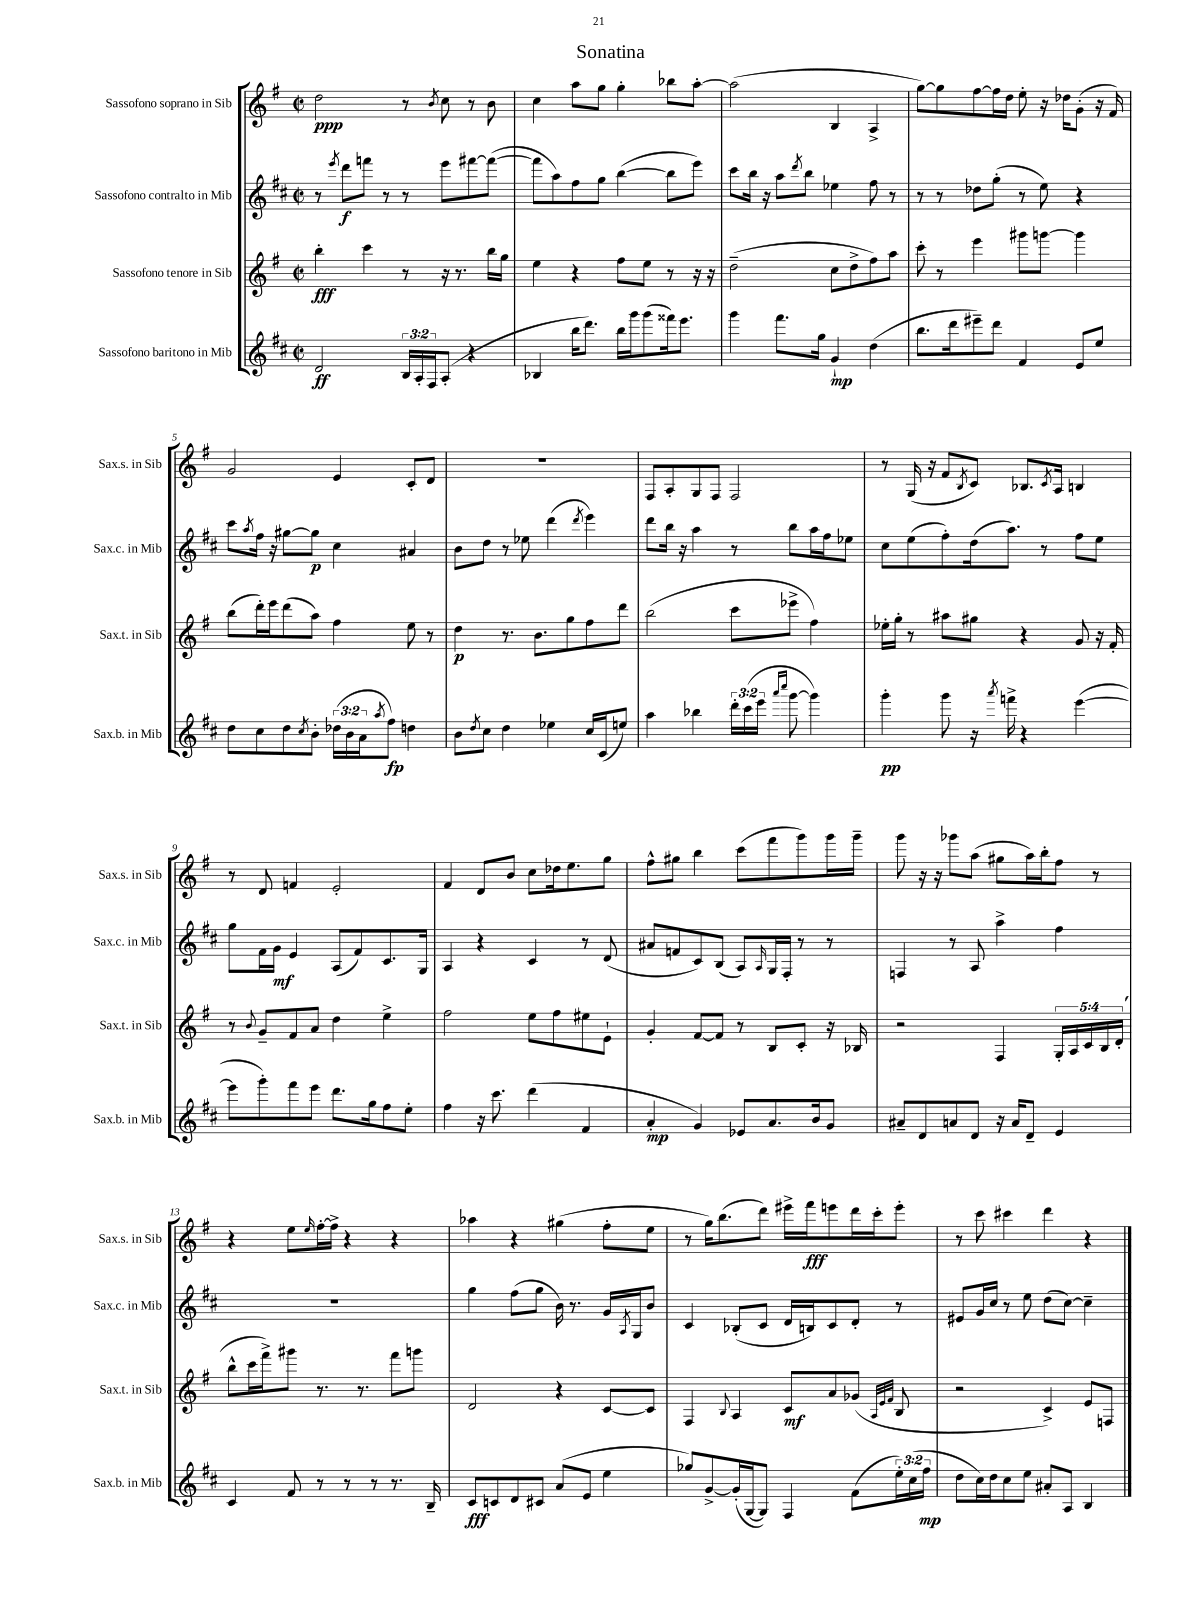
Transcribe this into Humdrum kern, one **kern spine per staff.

**kern	**dynam	**kern	**dynam	**kern	**dynam	**kern	**dynam
*part4	*part4	*part3	*part3	*part2	*part2	*part1	*part1
*staff4	*staff4	*staff3	*staff3	*staff2	*staff2	*staff1	*staff1
*I"Sassofono baritono in Mib	*	*I"Sassofono tenore in Sib	*	*I"Sassofono contralto in Mib	*	*I"Sassofono soprano in Sib	*
*I'Sax.b. in Mib	*	*I'Sax.t. in Sib	*	*I'Sax.c. in Mib	*	*I'Sax.s. in Sib	*
*clefG2	*	*clefG2	*	*clefG2	*	*clefG2	*
*k[f#c#]	*	*k[f#]	*	*k[f#c#]	*	*k[f#]	*
*M2/2	*	*M2/2	*	*M2/2	*	*M2/2	*
*met(c|)	*	*met(c|)	*	*met(c|)	*	*met(c|)	*
=1	=1	=1	=1	=1	=1	=1	=1
2d/	ff	4bb'\	fff	8r	.	2dd\	ppp
.	.	.	.	8qeee/	.	.	.
.	.	.	.	8ddd\L	f	.	.
.	.	4ccc\	.	8fffn\J	.	.	.
.	.	.	.	8r	.	.	.
24B/LL	.	8r	.	8r	.	8r	.
24A'/	.	.	.	.	.	.	.
24F#/J	.	.	.	.	.	.	.
.	.	.	.	.	.	8qb/	.
(8A'/J	.	16r	.	8eee\L	.	8cc\	.
.	.	8.r	.	.	.	.	.
4r	.	.	.	[8fff#X\	.	8r	.
.	.	16bb\LL	.	(8fff#\J_	.	8b\	.
.	.	16gg\JJ	.	.	.	.	.
=2	=2	=2	=2	=2	=2	=2	=2
4B-X/	.	4ee\	.	8fff#\L]	.	4cc\	.
.	.	.	.	8aa\)	.	.	.
16bb\KL	.	4r	.	8ff#\	.	8aa\L	.
8.ddd\J)	.	.	.	.	.	.	.
.	.	.	.	8gg\J	.	8gg\J	.
16bb\LL	.	8ff#\L	.	([4bb\	.	4gg'\	.
16ggg\J	.	.	.	.	.	.	.
(8ggg\	.	8ee\J	.	.	.	.	.
16fff##X\k)	.	8r	.	8bb\L]	.	8bb-X\L	.
8.eee\J	.	.	.	.	.	.	.
.	.	16r	.	8eee\J)	.	[8aa'\J	.
.	.	16r	.	.	.	.	.
=3	=3	=3	=3	=3	=3	=3	=3
4ggg\	.	(2dd~\	.	8ccc#\L	.	(2aa\]	.
.	.	.	.	16bb\Jk	.	.	.
.	.	.	.	16r	.	.	.
8.fff#\L	.	.	.	8aa\L	.	.	.
.	.	.	.	8qddd/	.	.	.
.	.	.	.	8bb\J	.	.	.
16gg\Jk	.	.	.	.	.	.	.
4g`/	mp	8cc\L	.	4ee-X\	.	4B/	.
.	.	8dd^\	.	.	.	.	.
(4dd\	.	8ff#\)	.	8ff#\	.	4A^/	.
.	.	8aa\J	.	8r	.	.	.
=4	=4	=4	=4	=4	=4	=4	=4
8.bb\L	.	8ccc'\	.	8r	.	[8gg\L)	.
.	.	8r	.	8r	.	8gg\]	.
16ddd\k	.	.	.	.	.	.	.
8eee#X~\)	.	4eee\	.	8dd-X\L	.	[8ff#\	.
8ddd\J	.	.	.	(8gg'\J	.	16ff#\L]	.
.	.	.	.	.	.	16dd\JJ	.
4f#/	.	8ggg#X\L	.	8r	.	8ee'\	.
.	.	[8gggn\J	.	8ee\)	.	16r	.
.	.	.	.	.	.	16dd-X\KL	.
8e/L	.	4ggg\]	.	4r	.	(8g'\J	.
8ee/J	.	.	.	.	.	16r	.
.	.	.	.	.	.	16f#/)	.
!!LO:LB:g=z
=5	=5	=5	=5	=5	=5	=5	=5
8dd\L	.	(8bb\L	.	8ccc#\L	.	2g/	.
.	.	.	.	8qaa/	.	.	.
8cc#\	.	16ddd'\L)	.	16ff#\Jk	.	.	.
.	.	16eee\J	.	16r	.	.	.
8dd\	.	(8ddd\	.	[8gg#X\L	.	.	.
8qcc#/	.	.	.	.	.	.	.
8b'\J	.	8aa\J)	.	8gg#\J]	p	.	.
(24dd-X\LL	.	4ff#\	.	4cc#\	.	4e/	.
24b\	.	.	.	.	.	.	.
24a\J	.	.	.	.	.	.	.
8qaa/	.	.	.	.	.	.	.
8ff#\J)	fp	.	.	.	.	.	.
4ddn\	.	8ee\	.	4a#X/	.	8c'/L	.
.	.	8r	.	.	.	8d/J	.
=6	=6	=6	=6	=6	=6	=6	=6
8b\L	.	4dd\	p	8b\L	.	1r	.
8qdd/	.	.	.	.	.	.	.
8cc#\J	.	.	.	8dd\J	.	.	.
4dd\	.	8.r	.	8r	.	.	.
.	.	.	.	8ee-X\	.	.	.
.	.	8.b\L	.	.	.	.	.
4ee-X\	.	.	.	(4ddd\	.	.	.
.	.	8gg\	.	.	.	.	.
.	.	.	.	8qddd/	.	.	.
16cc#/LL	.	8ff#\	.	4eee\)	.	.	.
(16c#/J	.	.	.	.	.	.	.
8een/J)	.	8ddd\J	.	.	.	.	.
=7	=7	=7	=7	=7	=7	=7	=7
4aa\	.	(2bb\	.	8ddd\L	.	8F#/L	.
.	.	.	.	16bb\Jk	.	8A'/	.
.	.	.	.	16r	.	.	.
4bb-X\	.	.	.	4aa\	.	8G/	.
.	.	.	.	.	.	8F#/J	.
24ddd'\LL	.	8ccc\L	.	8r	.	2F#/	.
(24ccc#\	.	.	.	.	.	.	.
24eee\JJ	.	.	.	.	.	.	.
16qqaaa/LL	.	.	.	.	.	.	.
16qqcccc#/JJ	.	.	.	.	.	.	.
[8ggg\	.	8eee-X^\J	.	8bb\L	.	.	.
4ggg\])	.	4ff#\)	.	16aa\L	.	.	.
.	.	.	.	16ff#\J	.	.	.
.	.	.	.	8ee-X\J	.	.	.
=8	=8	=8	=8	=8	=8	=8	=8
4ggg'\	pp	16ee-X'\LL	.	8cc#\L	.	8r	.
.	.	16gg'\JJ	.	.	.	.	.
.	.	8r	.	(8ee\	.	(16G/	.
.	.	.	.	.	.	16r	.
8ggg\	.	8aa#X\L	.	8ff#'\)	.	8f#/L	.
.	.	.	.	.	.	8qB/	.
16r	.	8gg#X\J	.	(16dd\k	.	8c/J)	.
8qaaa/	.	.	.	.	.	.	.
16fffn^\	.	.	.	8.aa\J)	.	.	.
4r	.	4r	.	.	.	8.B-X/L	.
.	.	.	.	8r	.	.	.
.	.	.	.	.	.	8qc/	.
.	.	.	.	.	.	16A/Jk	.
([4eee\	.	8g/	.	8ff#\L	.	4Bn/	.
.	.	16r	.	8ee\J	.	.	.
.	.	16f#'/	.	.	.	.	.
!!LO:LB:g=z
=9	=9	=9	=9	=9	=9	=9	=9
8eee\L]	.	8r	.	8gg\L	.	8r	.
.	.	8qqb/	.	.	.	.	.
8ggg'\)	.	8g~/L	.	16f#\L	.	8d/	.
.	.	.	.	16g\JJ	mf	.	.
8fff#\	.	8f#/	.	4e/	.	4fn/	.
8eee\J	.	8a/J	.	.	.	.	.
8.ddd\L	.	4dd\	.	(8A/L	.	2e'/	.
.	.	.	.	8f#/)	.	.	.
16gg\k	.	.	.	.	.	.	.
8ff#\	.	4ee^\	.	8.c#/	.	.	.
8ee'\J	.	.	.	.	.	.	.
.	.	.	.	16G/Jk	.	.	.
=10	=10	=10	=10	=10	=10	=10	=10
4ff#\	.	2ff#\	.	4A/	.	4f#/	.
16r	.	.	.	4r	.	8d/L	.
8.ccc#\	.	.	.	.	.	.	.
.	.	.	.	.	.	8b/J	.
(4ddd\	.	8ee\L	.	4c#/	.	8cc\L	.
.	.	8ff#\	.	.	.	16dd-X\k	.
.	.	.	.	.	.	8.ee\	.
4f#/	.	8ee#X\	.	8r	.	.	.
.	.	8e`\J	.	(8d/	.	8gg\J	.
=11	=11	=11	=11	=11	=11	=11	=11
4a'/	mp	4g'/	.	8a#X/L	.	8ff#^^\L	.
.	.	.	.	8fn/	.	8gg#X\J	.
4g/)	.	[8f#/L	.	8c#/)	.	4bb\	.
.	.	8f#/J]	.	(8B/J	.	.	.
8e-X/L	.	8r	.	8A/L)	.	(8ccc\L	.
.	.	.	.	16qqA/	.	.	.
8.a/	.	8B/L	.	16G/L	.	8fff#\	.
.	.	.	.	16F#'/JJ	.	.	.
.	.	8c'/J	.	8r	.	8ggg\)	.
16b/k	.	.	.	.	.	.	.
8g/J	.	16r	.	8r	.	16ggg\L	.
.	.	16B-X/	.	.	.	16ggg~\JJ	.
=12	=12	=12	=12	=12	=12	=12	=12
8a#X~/L	.	2r	.	4Fn/	.	8ggg\	.
8d/	.	.	.	.	.	16r	.
.	.	.	.	.	.	16r	.
8an/	.	.	.	8r	.	8ggg-X\L	.
8d/J	.	.	.	8A/	.	(8aa\J	.
16r	.	4F#/	.	4aa^\	.	8gg#X\L	.
16a/KL	.	.	.	.	.	.	.
8d~/J	.	.	.	.	.	16aa\L)	.
.	.	.	.	.	.	16bb'\J	.
4e/	.	20G'/LL	.	4ff#\	.	8ff#\J	.
.	.	20A/	.	.	.	.	.
.	.	20c/	.	.	.	.	.
.	.	.	.	.	.	8r	.
.	.	20B/	.	.	.	.	.
.	.	(20d'/JJ	.	.	.	.	.
!!LO:LB:g=z
=13	=13	=13	=13	=13	=13	=13	=13
4c#/	.	8bb^^\L	.	1r	.	4r	.
.	.	16ccc\L	.	.	.	.	.
.	.	16fff#^\J)	.	.	.	.	.
8f#/	.	8ggg#X\J	.	.	.	8ee\L	.
.	.	.	.	.	.	16qqee/	.
8r	.	8.r	.	.	.	[16ff#'\L	.
.	.	.	.	.	.	16ff#^\JJ]	.
8r	.	.	.	.	.	4r	.
.	.	8.r	.	.	.	.	.
8r	.	.	.	.	.	.	.
8.r	.	8fff#\L	.	.	.	4r	.
.	.	8gggn\J	.	.	.	.	.
16B~/	.	.	.	.	.	.	.
=14	=14	=14	=14	=14	=14	=14	=14
8c#/L	fff	2d/	.	4gg\	.	4aa-X\	.
8cn/	.	.	.	.	.	.	.
8d/	.	.	.	(8ff#\L	.	4r	.
8c#X/J	.	.	.	8gg\J	.	.	.
(8a/L	.	4r	.	16b\)	.	(4gg#X\	.
.	.	.	.	8.r	.	.	.
8e/J	.	.	.	.	.	.	.
4ee\	.	[8c/L	.	16g/LL	.	8ff#'\L	.
.	.	.	.	8qA/	.	.	.
.	.	.	.	16G/J	.	.	.
.	.	8c/J]	.	8b/J	.	8ee\J	.
=15	=15	=15	=15	=15	=15	=15	=15
8gg-X/L)	.	4F#/	.	4c#/	.	8r	.
[8g^/	.	.	.	.	.	16gg\KL)	.
.	.	.	.	.	.	(8.bb\	.
.	.	8qqB/	.	.	.	.	.
(16g'/L]	.	4A/	.	(8B-X'/L	.	.	.
[16G/J	.	.	.	.	.	.	.
8G/J])	.	.	.	8c#/J	.	8ddd\J)	.
4F#/	.	8c/L	mf	16d/LL	.	16eee#X^\LL	.
.	.	.	.	16Bn/J)	.	16fff#\J	fff
.	.	8a/	.	8c#/	.	8eeen\	.
(8f#\L	.	(8g-X/J	.	8d'/J	.	16ddd\L	.
.	.	.	.	.	.	16ccc'\J	.
.	.	32qqA/LLL	.	.	.	.	.
.	.	32qqe/	.	.	.	.	.
.	.	32qqf#/JJJ	.	.	.	.	.
24ee'\L)	.	8B/	.	8r	.	8eee'\J	.
(24cc#\	.	.	.	.	.	.	.
24ff#\JJ	mp	.	.	.	.	.	.
=16	=16	=16	=16	=16	=16	=16	=16
8dd\L	.	2r	.	8e#X/L	.	8r	.
16cc#\L)	.	.	.	16g/L	.	8ccc\	.
16dd\J	.	.	.	16cc#/JJ	.	.	.
8cc#\	.	.	.	8r	.	4ccc#X\	.
8ee\J	.	.	.	8ee\	.	.	.
8a#X'/L	.	4c^/)	.	(8dd\L	.	4ddd\	.
8A/J	.	.	.	[8cc#\J)	.	.	.
4B/	.	8e/L	.	4cc#~\]	.	4r	.
.	.	8Fn/J	.	.	.	.	.
==	==	==	==	==	==	==	==
*-	*-	*-	*-	*-	*-	*-	*-
